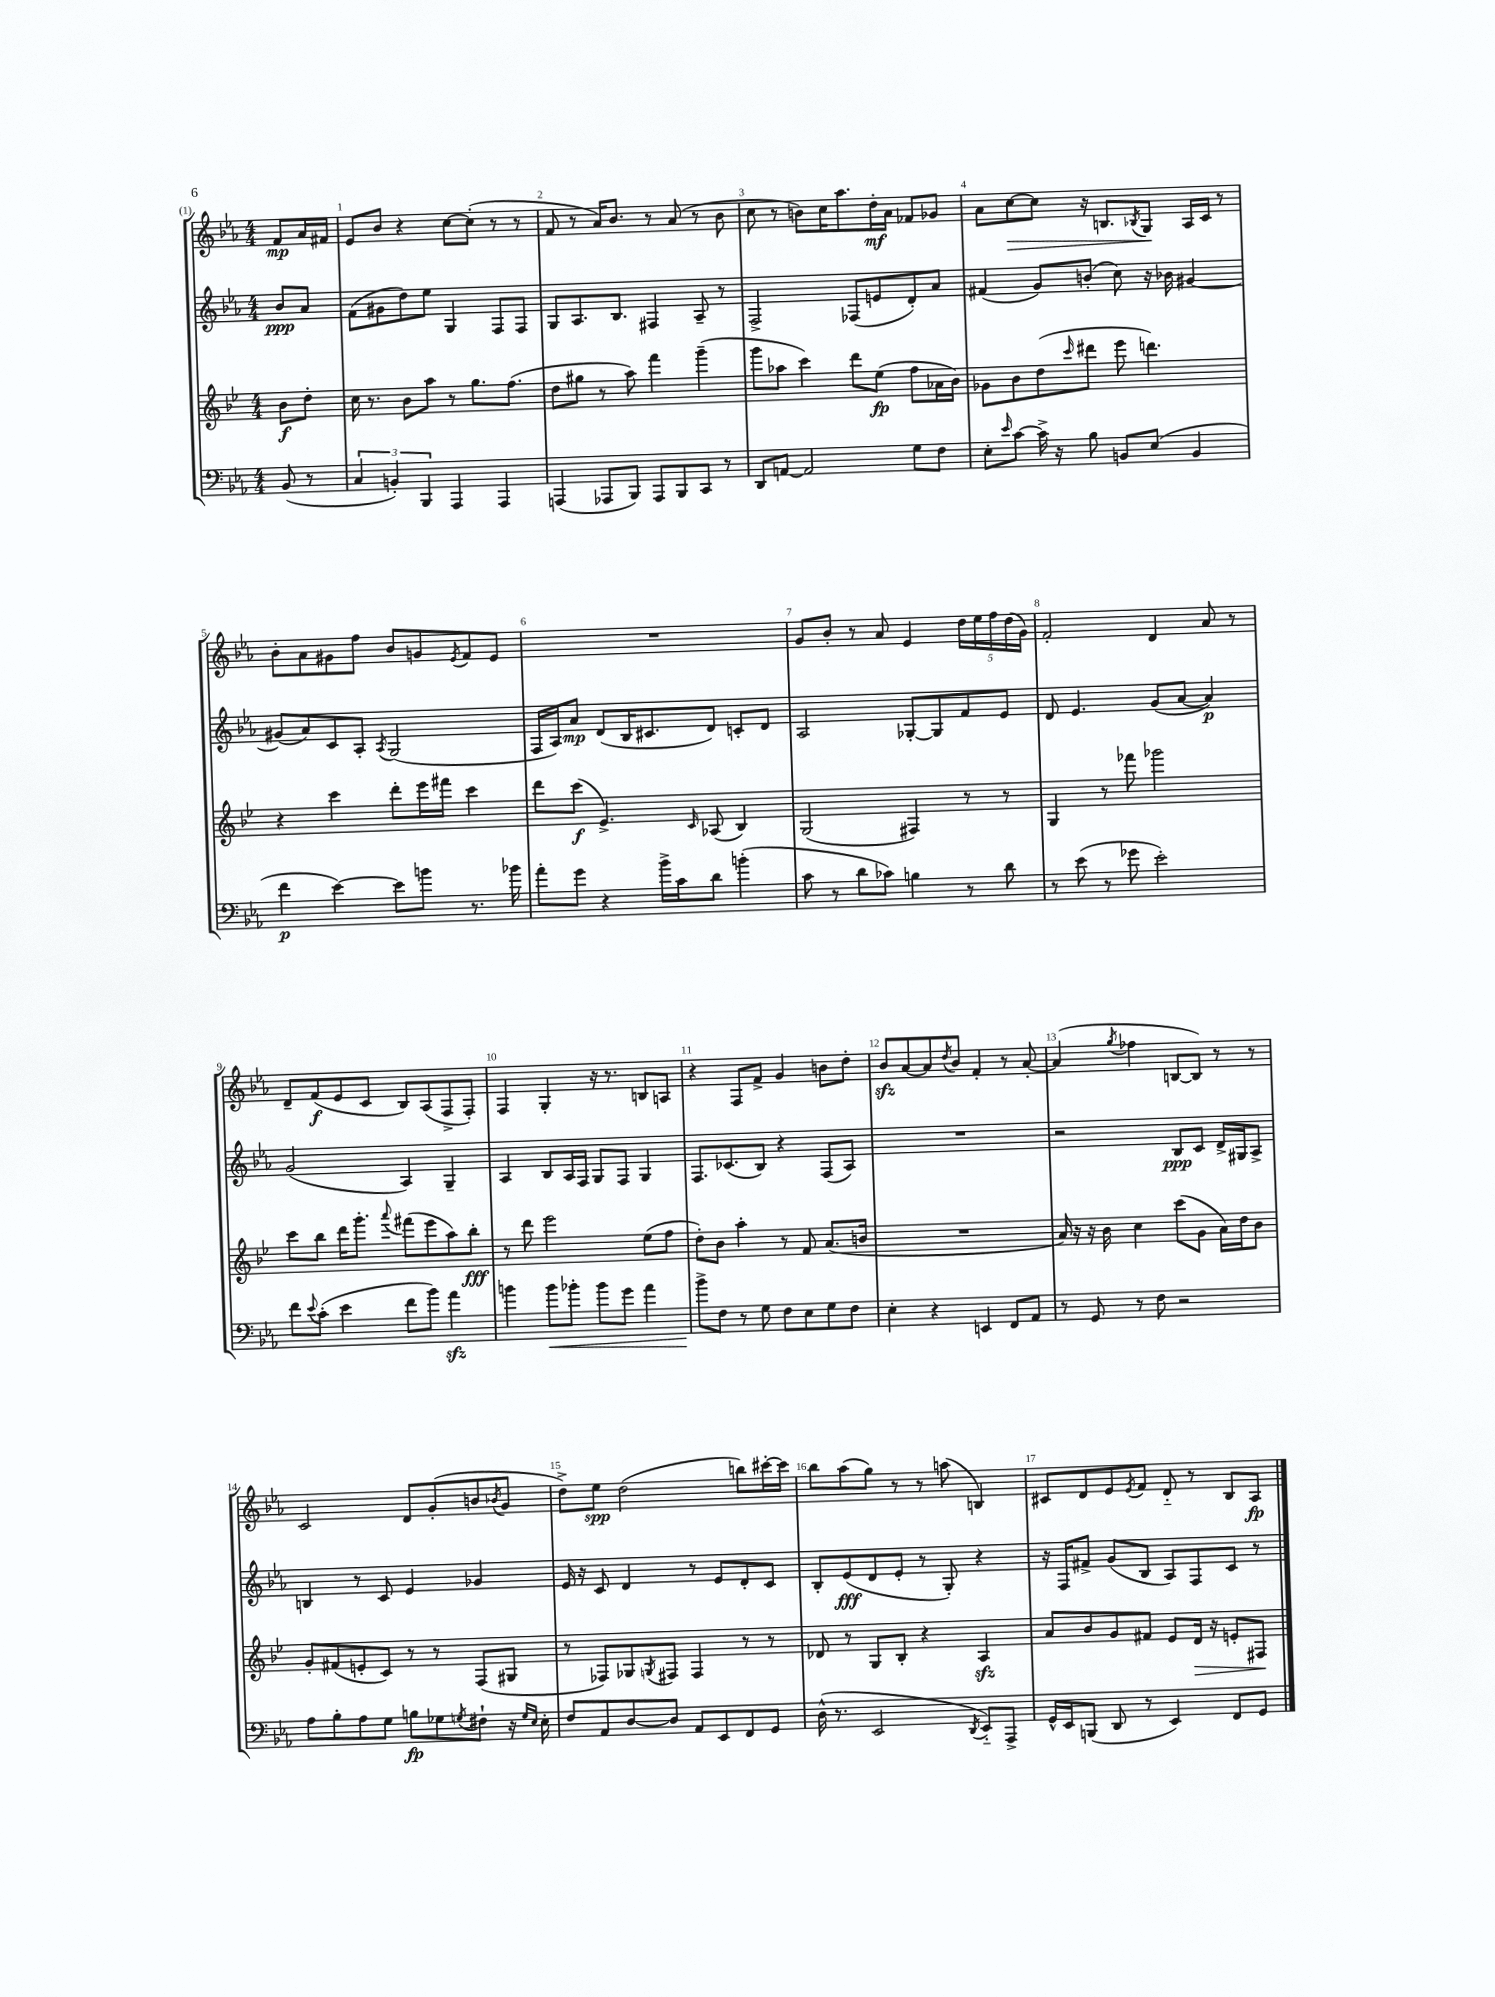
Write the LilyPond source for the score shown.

<<
\new StaffGroup <<
\new Staff = "s0" {
    \clef treble \key ees \major \numericTimeSignature \time 4/4 \partial 4
    f'8\mp aes'16 fis'16 |
    ees'8 bes'8 r4 c''8~ c''8-.( r8 r8 |
    f'8 r8 aes'16) bes'8. r8 aes'8( r8 bes'8 |
    c''8 r8 b'8) c''16 aes''8. d''16-.\mf aes'16 fes'8 ges'8 |
    aes'8 c''8~\> c''8 r16 b8. \acciaccatura { bes8 } g8\! aes16 c'16 r8 |
    bes'8-. aes'8 gis'8 f''8 bes'8 g'8 \acciaccatura { ees'8 } f'8 ees'8 |
    R1 |
    g'8 bes'8-. r8 aes'8 ees'4 \tuplet 5/4 { d''16 ees''16 f''16 d''16( g'16) } |
    f'2-. d'4 aes'8 r8 |
    d'8-- f'8\f( ees'8 c'8 bes8) aes8( f8-> f8-.) |
    f4 g4-. r16 r8. b8 a8 |
    r4 f8 f'8-> g'4 b'8 d''8-. |
    bes'8\sfz aes'8~ aes'8 \acciaccatura { d''8 } bes'8 f'4-. r8 aes'8~-. |
    aes'4( \acciaccatura { g''8 } fes''4 b8~ b8) r8 r8 |
    c'2 d'8 g'8-.( b'8 \acciaccatura { bes'8 } g'8 |
    d''8->) ees''8\spp d''2( b''8) cis'''16~-. cis'''16 |
    bes''8 aes''8( g''8) r8 r8 a''8( b4) |
    cis'8 d'8 ees'8 \acciaccatura { ees'8 } f'8 d'8-_ r8 bes8 aes8\fp \bar "|." |
}
\new Staff = "s1" {
    \clef treble \key ees \major \numericTimeSignature \time 4/4 \partial 4
    bes'8\ppp aes'8 |
    f'8( gis'8 d''8) ees''8 g4 f8 f8 |
    g8 aes8. bes8. fis4 aes8-- r8 |
    f2-> fes8( e'8 d'8-.) aes'8 |
    fis'4( g'8) b'8-.( c''8) r16 bes'16 gis'4~ |
    gis'8( aes'8) c'8 aes8-. \acciaccatura { aes8 } g2( |
    f16 aes16) aes'8\mp d'8( bes16 cis'8. d'8) c'8-. d'8 |
    aes2 ges8~-. ges8 f'8 ees'8 |
    d'8 ees'4. g'8( aes'8~ aes'4\p) |
    g'2( aes4) g4-- |
    aes4 bes8 aes16 f16 g8 f8 g4 |
    f8. ces'8.( bes8) r4 f8( aes8) |
    R1 |
    r2 bes8\ppp c'8 d'16-> gis16 aes8-> |
    b4 r8 c'8 ees'4 ges'4 |
    ees'16 r16 c'8 d'4 r8 ees'8 d'8-. c'8 |
    bes8-. ees'8\fff( d'8 ees'8-. r8 g8-.) r4 |
    r16 f16 fis'8-> g'8( bes8 aes8) f8 c'8 r8 \bar "|." |
}
\new Staff = "s2" {
    \clef treble \key bes \major \numericTimeSignature \time 4/4 \partial 4
    bes'8\f d''8-. |
    c''16 r8. bes'8 a''8 r8 g''8. f''8.( |
    d''8 gis''8 r8 a''8) f'''4 g'''4--( |
    g'''8 aes''8 c'''4) d'''8 ees''8\fp( f''8 aes'16 bes'16) |
    ges'8 bes'8 d''8( \grace { c'''16 } dis'''8 ees'''8 d'''4.) |
    r4 c'''4 d'''8-. ees'''16 fis'''16 c'''4 |
    d'''8 c'''8\f( ees'4.->) \grace { c'16 } aes8( bes4) |
    g2( fis4) r8 r8 |
    g4 r8 fes'''8 ges'''2 |
    c'''8 bes''8 d'''16 g'''8.-. \appoggiatura { a'''8 } fis'''8( ees'''8 a''8) bes''8-.\fff |
    r8 d'''8 ees'''2 ees''8( f''8 |
    d''8-.) bes'8 a''4-. r8 f'8 a'8.( b'16 |
    R1 |
    a'16) r16 r16 bes'16 c''4 c'''8( g'8 a'16) d''16 bes'8 |
    g'8-. fis'8( e'8-. c'8) r8 r8 f8( gis8 |
    r8 fes8) ges8 \acciaccatura { g8 } fis8 fis4 r8 r8 |
    des'8 r8 g8 bes8-. r4 a4\sfz |
    a'8 bes'8 g'8 fis'8 ees'8 d'16\> r16 e'8-. fis8\! \bar "|." |
}
\new Staff = "s3" {
    \clef bass \key ees \major \numericTimeSignature \time 4/4 \partial 4
    bes,8( r8 |
    \tuplet 3/2 { c4 b,4-.) bes,,4 } aes,,4 aes,,4 |
    a,,4( aes,,8 bes,,8) aes,,8 bes,,8 c,8 r8 |
    d,8 a,8~ a,2 g8 f8 |
    ees8-. \grace { ees'16 } c'8~ c'16-> r16 bes8 b,8 ees8( b,4 |
    f'4\p ees'4~) ees'8 b'8 r8. bes'16 |
    aes'8-. g'8 r4 bes'16-> c'16 d'8 b'4-.( |
    c'8 r8 d'8 ces'8) b4 r8 d'8 |
    r8 ees'8( r8 ges'8 ees'2-.) |
    f'8 \appoggiatura { ees'8 } c'8-.( ees'4 f'8 bes'8) aes'4\sfz |
    b'4 b'8\< bes'8-. bes'8 g'8 aes'4 |
    bes'8->\! f8 r8 g8 f8 ees8 g8 f8 |
    ees4-. r4 e,4 f,8 aes,8 |
    r8 g,8 r8 f8 r2 |
    aes8 bes8-. aes8 g8 b8\fp ges8 \acciaccatura { g8 } fis8-! r16 \grace { g16 ees16 } ees16-. |
    f8 aes,8 d8~ d8 aes,8 ees,8 f,8 g,8 |
    d16-^( r8. ees,2 \acciaccatura { d,8 } ees,8-_) aes,,8-> |
    g,16-^ ees,16 b,,8( d,8 r8 ees,4) f,8 g,8 \bar "|." |
}
>>
>>
\layout { \context { \Score \override BarNumber.break-visibility = ##(#f #t #t) barNumberVisibility = #all-bar-numbers-visible } }
